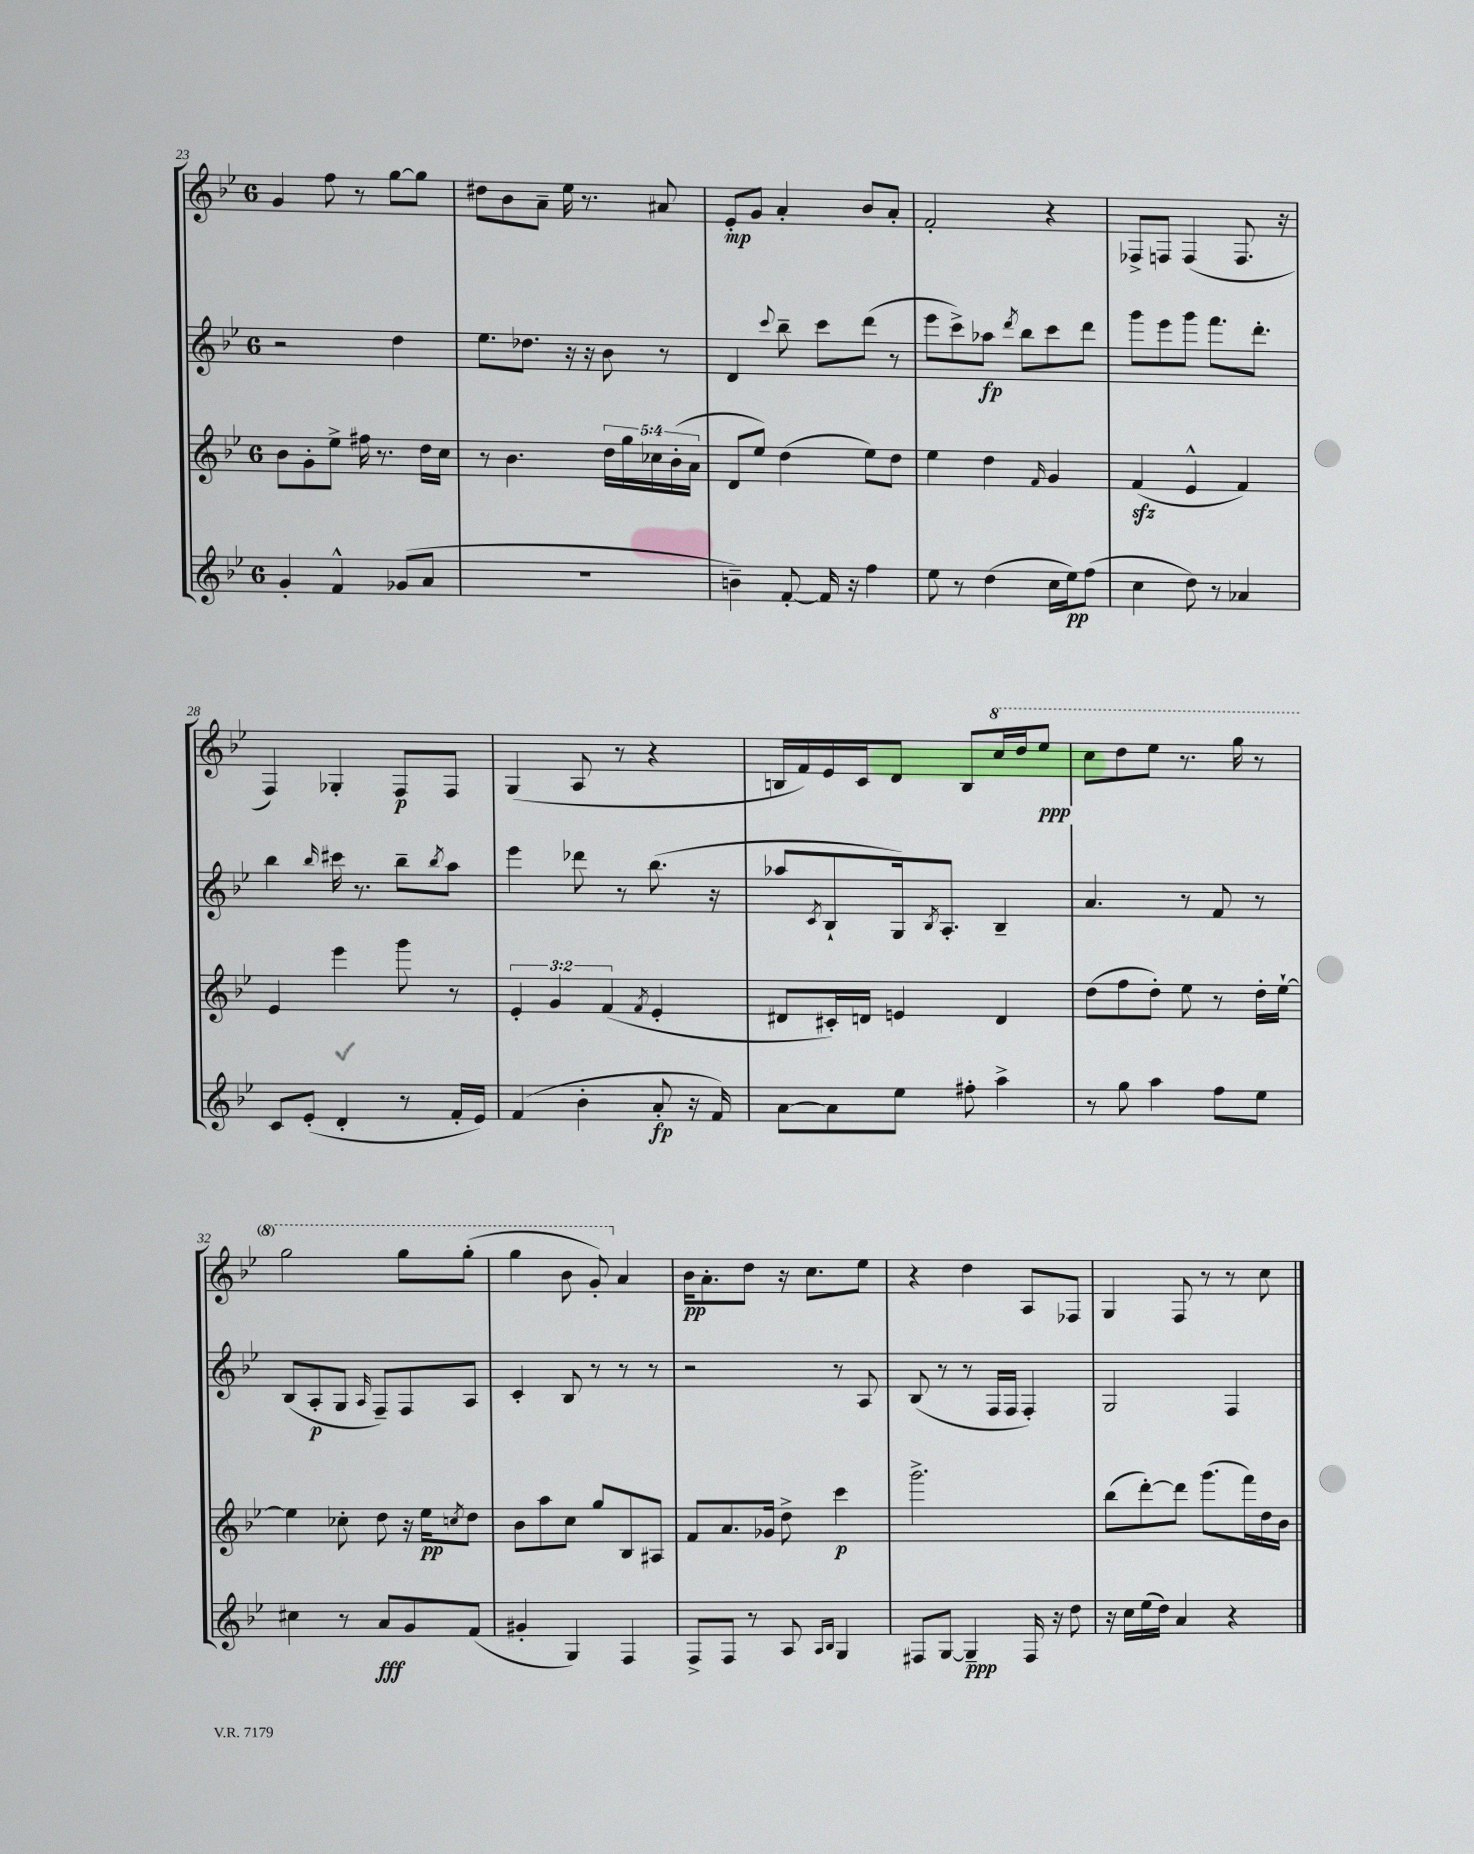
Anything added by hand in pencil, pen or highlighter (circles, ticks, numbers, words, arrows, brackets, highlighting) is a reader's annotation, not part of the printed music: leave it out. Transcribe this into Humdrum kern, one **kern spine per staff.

**kern	**dynam	**kern	**dynam	**kern	**dynam	**kern	**dynam
*part4	*part4	*part3	*part3	*part2	*part2	*part1	*part1
*staff4	*staff4	*staff3	*staff3	*staff2	*staff2	*staff1	*staff1
*clefG2	*	*clefG2	*	*clefG2	*	*clefG2	*
*k[b-e-]	*	*k[b-e-]	*	*k[b-e-]	*	*k[b-e-]	*
*M6/8	*	*M6/8	*	*M6/8	*	*M6/8	*
=23	=23	=23	=23	=23	=23	=23	=23
4g'/	.	8b-\L	.	2r	.	4g/	.
.	.	8g'\	.	.	.	.	.
4f^^/	.	8ee-^\J	.	.	.	8ff\	.
.	.	16ff#X\	.	.	.	8r	.
.	.	8.r	.	.	.	.	.
(8g-X/L	.	.	.	4dd\	.	[8gg\L	.
8a/J	.	16dd\LL	.	.	.	8gg\J]	.
.	.	16cc\JJ	.	.	.	.	.
=24	=24	=24	=24	=24	=24	=24	=24
2.r	.	8r	.	8.ee-\L	.	8dd#X\L	.
.	.	4.b-\	.	.	.	8b-\	.
.	.	.	.	8.dd-X\J	.	.	.
.	.	.	.	.	.	8a~\J	.
.	.	.	.	16r	.	16ee-\	.
.	.	.	.	16r	.	8.r	.
.	.	20dd\LL	.	8b-\	.	.	.
.	.	20gg\	.	.	.	.	.
.	.	20cc-X\	.	.	.	.	.
.	.	.	.	8r	.	8a#X/	.
.	.	(20b-'\	.	.	.	.	.
.	.	20a\JJ	.	.	.	.	.
=25	=25	=25	=25	=25	=25	=25	=25
4bn~\)	.	8d/L	.	4d/	.	8e-'/L	mp
.	.	8ee-/J)	.	.	.	8g/J	.
.	.	.	.	8qqccc/	.	.	.
[8f'/	.	(4dd\	.	8bb-~\	.	4a'/	.
16f/]	.	.	.	8ccc\L	.	.	.
16r	.	.	.	.	.	.	.
4ff\	.	8ee-\L)	.	(8ddd\J	.	8b-/L	.
.	.	8dd\J	.	8r	.	8a'/J	.
=26	=26	=26	=26	=26	=26	=26	=26
8ee-\	.	4ee-\	.	8eee-\L	.	2f'/	.
8r	.	.	.	8ccc^\)	.	.	.
(4dd\	.	4dd\	.	8aa-X\J	fp	.	.
.	.	.	.	8qddd/	.	.	.
.	.	.	.	8bb-\L	.	.	.
.	.	16qqf/	.	.	.	.	.
16cc\LL	.	4g/	.	8ccc\	.	4r	.
16ee-\J)	pp	.	.	.	.	.	.
(8ff\J	.	.	.	8ddd\J	.	.	.
=27	=27	=27	=27	=27	=27	=27	=27
4cc\	.	(4fzz/	.	8ggg\L	.	8F-X^/L	.
.	.	.	.	8eee-\	.	8Fn/J	.
8dd\)	.	4e-^^/	.	8ggg\J	.	(4F/	.
8r	.	.	.	8.fff\L	.	.	.
4a-X/	.	4f/)	.	.	.	8.F/	.
.	.	.	.	8.ddd'\J	.	.	.
.	.	.	.	.	.	16r	.
!!LO:LB:g=z
=28	=28	=28	=28	=28	=28	=28	=28
8c/L	.	4e-/	.	4bb-\	.	4F/)	.
(8e-'/J	.	.	.	.	.	.	.
.	.	.	.	16qqbb-/	.	.	.
4d'/	.	4eee-\	.	16ccc#X\	.	4G-X'/	.
.	.	.	.	8.r	.	.	.
8r	.	8ggg\	.	8bb-~\L	.	8F/L	p
.	.	.	.	8qbb-/	.	.	.
16f'/LL	.	8r	.	8aa\J	.	8F/J	.
16e-/JJ)	.	.	.	.	.	.	.
=29	=29	=29	=29	=29	=29	=29	=29
(4f/	.	6e-'/	.	4eee-\	.	(4G/	.
.	.	6g/	.	.	.	.	.
4b-'\	.	.	.	8ddd-X\	.	8A/	.
.	.	(6f/	.	.	.	.	.
.	.	.	.	8r	.	8r	.
.	.	8qf/	.	.	.	.	.
8a'/	fp	4e-'/	.	(8.bb-\	.	4r	.
16r	.	.	.	.	.	.	.
16f/)	.	.	.	16r	.	.	.
=30	=30	=30	=30	=30	=30	=30	=30
[8a\L	.	8d#X/L	.	8aa-X/L	.	16Bn/LL	.
.	.	.	.	.	.	16f/)	.
.	.	.	.	8qc/	.	.	.
8a\]	.	16c#X'/L)	.	8B-`/	.	16e-/	.
.	.	16dn/JJ	.	.	.	16c/J	.
8ee-\J	.	4en/	.	16G/k)	.	8d/J	.
.	.	.	.	8qB-/	.	.	.
.	.	.	.	8.A'/J	.	.	.
8ff#X'\	.	.	.	.	.	8B/L	.
*	*	*	*	*	*	*8va	*
4aa^\	.	4d/	.	4B-~/	.	16ccc/L	.
.	.	.	.	.	.	16ddd/J	.
.	.	.	.	.	.	8eee-/J	ppp
=31	=31	=31	=31	=31	=31	=31	=31
8r	.	(8dd\L	.	4.a/	.	8ccc\L	.
8gg\	.	8ff\	.	.	.	8ddd\	.
4aa\	.	8dd'\J)	.	.	.	8eee-\J	.
.	.	8ee-\	.	8r	.	8.r	.
8ff\L	.	8r	.	8f/	.	.	.
.	.	.	.	.	.	16ggg\	.
8ee-\J	.	16dd'\LL	.	8r	.	8r	.
.	.	[16ee-`\JJ	.	.	.	.	.
!!LO:LB:g=z
=32	=32	=32	=32	=32	=32	=32	=32
4cc#X\	.	4ee-\]	.	(8B-/L	.	2ggg\	.
.	.	.	.	8A'/	p	.	.
8r	.	8cc-X'\	.	8G/J	.	.	.
.	.	.	.	16qqA/	.	.	.
8a/L	fff	8dd\	.	8F~/L)	.	.	.
8g/	.	16r	.	8F/	.	8ggg\L	.
.	.	16ee-\KL	pp	.	.	.	.
.	.	8qccn/	.	.	.	.	.
(8f/J	.	8dd\J	.	8A/J	.	(8ggg'\J	.
=33	=33	=33	=33	=33	=33	=33	=33
4g#X'/	.	8b-\L	.	4c'/	.	4ggg\	.
.	.	8aa\	.	.	.	.	.
4G/)	.	8cc\J	.	8B-/	.	8bb-\	.
.	.	8gg/L	.	8r	.	8gg'/)	.
*	*	*	*	*	*	*X8va	*
4F/	.	8B-/	.	8r	.	4a/	.
.	.	8A#X/J	.	8r	.	.	.
=34	=34	=34	=34	=34	=34	=34	=34
8F^/L	.	8f/L	.	2r	.	16b-\KL	pp
.	.	.	.	.	.	8.a'\	.
8F/J	.	8.a/	.	.	.	.	.
8r	.	.	.	.	.	8dd\J	.
.	.	16g-X/Jk	.	.	.	.	.
8A/	.	8dd^\	.	.	.	16r	.
.	.	.	.	.	.	8.cc\L	.
16qqA/LL	.	.	.	.	.	.	.
16qqB-/JJ	.	.	.	.	.	.	.
4G/	.	4ccc\	p	8r	.	.	.
.	.	.	.	8A/	.	8ee-\J	.
=35	=35	=35	=35	=35	=35	=35	=35
8F#X/L	.	2.ggg^\	.	(8B-/	.	4r	.
[8G/J	.	.	.	8r	.	.	.
4G~/]	ppp	.	.	8r	.	4dd\	.
.	.	.	.	16F/LL	.	.	.
.	.	.	.	16F/JJ	.	.	.
16F#/	.	.	.	4F'/)	.	8A/L	.
16r	.	.	.	.	.	.	.
8dd\	.	.	.	.	.	8F-X/J	.
=36	=36	=36	=36	=36	=36	=36	=36
16r	.	(8bb-\L	.	2G/	.	4G/	.
16cc\LL	.	.	.	.	.	.	.
(16ee-\	.	[8ddd'\)	.	.	.	.	.
16dd\JJ)	.	.	.	.	.	.	.
4a/	.	8ddd\J]	.	.	.	8F/	.
.	.	(8.ggg\L	.	.	.	8r	.
4r	.	.	.	4F/	.	8r	.
.	.	16fff\L)	.	.	.	.	.
.	.	16dd\	.	.	.	8cc\	.
.	.	16b-\JJ	.	.	.	.	.
==	==	==	==	==	==	==	==
*-	*-	*-	*-	*-	*-	*-	*-
